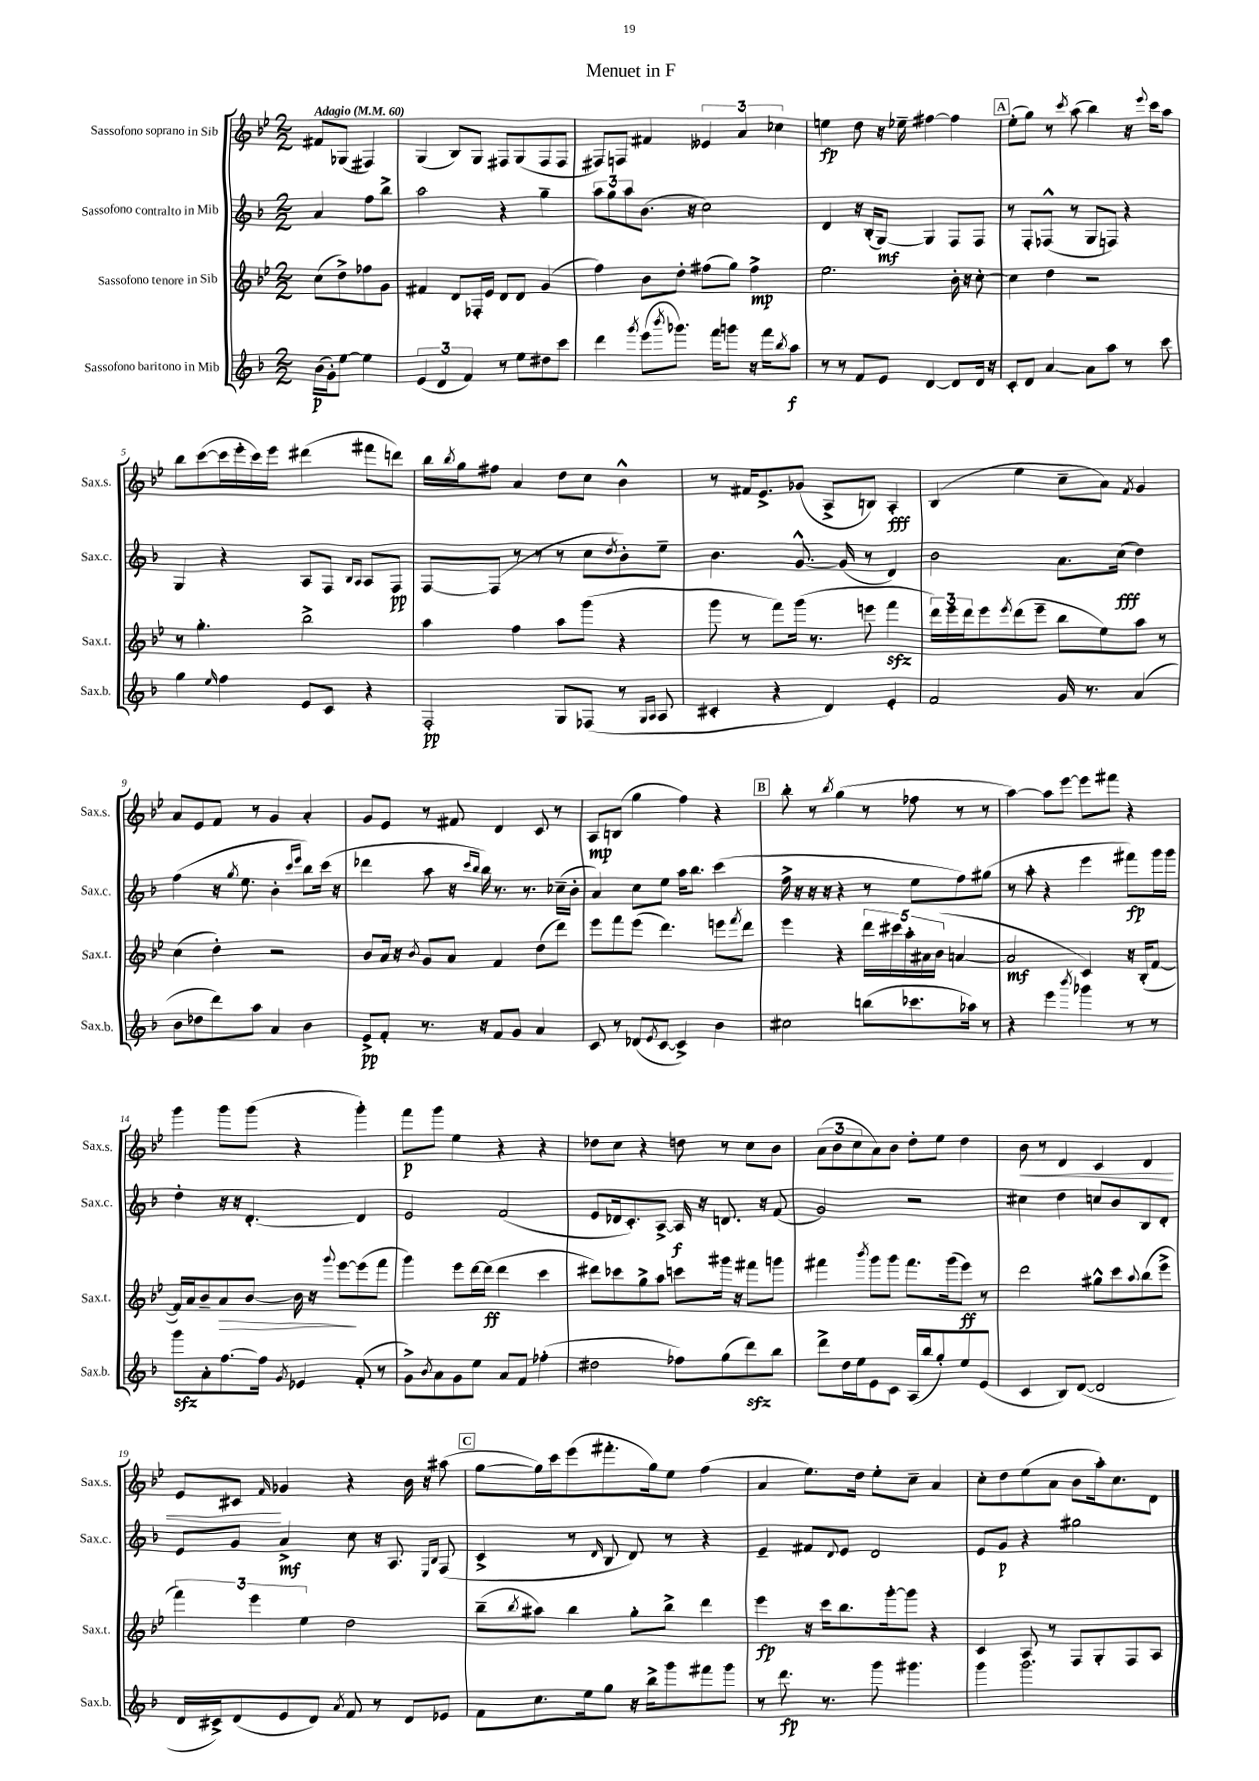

**kern	**kern	**kern	**kern
*staff4	*staff3	*staff2	*staff1
*clefG2	*clefG2	*clefG2	*clefG2
*k[b-]	*k[b-e-]	*k[b-]	*k[b-e-]
*M2/2	*M2/2	*M2/2	*M2/2
*MM60	*MM60	*MM60	*MM60
(16b-\LL	(8cc\L	4a/	8f#/L
16g'\J)	.	.	.
[8ee\J	8dd^\)	.	(8G-/J
4ee\]	8ff-\	8ff\L	4F#/)
.	8g\J	8bb-^\J	.
=	=	=	=
(6e/	4f#/	2aa\	(4G/
6d/	.	.	.
.	8d/L	.	8B-/L)
6f/)	.	.	.
.	16F-'/L	.	8G/J
.	16e-/JJ	.	.
8r	8d/L	4r	8F#/L
8ee\L	8d/J	.	(8G/
8dd#\	(4g/	4gg~\	8F#/
8ccc\J	.	.	8F#/J
=	=	=	=
4ddd\	4ff\)	12aa\L	8F#/L)
.	.	12gg\	.
.	.	.	8F/J
.	.	12aa\	.
8qggg/	.	.	.
(8eee\L	8b-\L	(8.b-\J	4f#/
8qbbb-/	.	.	.
8.ggg-\J)	8dd'\J	.	.
.	.	16r	.
.	(8ff#\L	2cc\)	6e--/
16fff\LK	.	.	.
8ggg\J	8gg\J)	.	.
.	.	.	6a/
16r	4ff#^\	.	.
16fff\LK	.	.	.
.	.	.	6cc-\
8qbb-/	.	.	.
8aa\J	.	.	.
=	=	=	=
8r	2.ee-\	4d/	4ee\
8r	.	.	.
8f/L	.	16r	8dd\
.	.	(16B-'/LK	.
8e/J	.	[8G/J)	16r
.	.	.	16ee-~\
[4d/	.	4G/]	[4ff#\
8d/]L	16b-'\	8F/L	4ff#\]
.	16r	.	.
16d/Jk	[8cc'\	8F/J	.
16r	.	.	.
=	=	=	=
8c'/L	4cc\]	8r	(8ee-'\L
8d/J	.	8F'/L	8gg\J)
[4a/	4dd\	(8F-^^/J	8r
.	.	.	8qccc/
.	.	8r	(8aa\
8a\]L	2r	8G/L	4bb-\)
8aa\J	.	8F/J)	.
8r	.	4r	16r
.	.	.	8qqeee-/
.	.	.	16ccc\LK
8ccc\	.	.	8aa\J
=	=	=	=
4gg\	8r	4G/	8bb-\L
.	4.gg'\	.	([8ccc\
16qqee/	.	.	.
4ff\	.	4r	16ccc\]L
.	.	.	16eee-'\
.	.	.	16ccc\)
.	.	.	16eee-\JJ
8e/L	2bb-^\	8A/L	(4ddd#\
8c/J	.	8F/J	.
.	.	16qqB-/LL	.
.	.	16qqA/JJ	.
4r	.	8A/L	8fff#\L
.	.	8F/J	8ddd\J)
=	=	=	=
2F'/	4aa\	[8F/L	16bb-\LL
.	.	.	8qbb-/
.	.	.	16gg\J
.	.	(8F/]J	8ff#\J
.	4ff\	8r	4a/
.	.	8r	.
8G/L	8aa\L	8r	8dd\L
(8F-/J	(8ggg\J	8cc\L	8cc\J
.	.	8qdd/	.
8r	4r	8b-'\)	4b-^^\
16qqG/LL	.	.	.
16qqA/JJ	.	.	.
8A/	.	8ee~\J	.
=	=	=	=
4c#'/	8ggg\	4.b-\	8r
.	8r	.	16f#/LK
.	.	.	8.e-^/
4r	8fff\L)	.	.
.	(16ggg\Jk	[8.g^^/	(8g-/J
.	8.r	.	.
4d/)	.	.	8A^/L
.	.	(16g/]	.
.	8eee\	8r	8B/J)
4e'/	4fff\	4d/)	4A'/
=	=	=	=
2f/	24ddd\LL)	2b-\	(4B-/
.	24eee-\	.	.
.	24ddd\J	.	.
.	8eee-\	.	.
.	8qeee-/	.	.
.	(8ddd\	.	4ee-\
.	8eee-~\J	.	.
16g/	8bb-\L	8.a\L	8cc~\L
8.r	.	.	.
.	8ee-\)	.	8a\J)
.	.	(16cc\Jk	.
.	.	.	8qf/
(4a/	8aa\J	4dd\)	4g/
.	8r	.	.
=	=	=	=
8b-\L	(4cc\	(4ff\	8a/L
8dd-\	.	.	8e-/
8ddd\)	4dd'\)	16r	8f/J
.	.	8qgg/	.
.	.	8.ee\	.
8aa\J	.	.	8r
4a/	2r	4b-'\	4g/
.	.	16qqccc/LL	.
.	.	16qqeee/JJ	.
4b-\	.	8bb-\L)	4a'/
.	.	(16ccc\Jk	.
.	.	16r	.
=	=	=	=
8e^/L	8b-/L	4ddd-\	8g/L
8f'/J	16a/Jk	.	8e-/J
.	16r	.	.
.	8qb-/	.	.
8.r	8g/L	8aa\	8r
.	8a/J	16r	8f#/
.	.	16qqccc/LL	.
.	.	16qqbb-/JJ	.
16r	.	16bb-\)	.
8f/L	4f/	8.r	4d/
8g/J	.	.	.
.	.	8.r	.
4a/	(8dd\L	.	8c/
.	8ddd\J)	(16cc-~\LL	8r
.	.	16b-'\JJ	.
=	=	=	=
8c/	8eee-\L	4a/)	8A/L
8r	8fff\	.	(8B/J
(8d-/L	(8eee-\J	8cc\L	4gg\
8qe/	.	.	.
[8c/J	4.ddd\)	8ee\J	.
4c^/])	.	16aa\LK	4ff\)
.	.	8.bb-\J	.
4b-\	8eee\L	(4ccc\	4r
.	8qfff/	.	.
.	8ddd\J	.	.
=	=	=	=
2cc#\	4eee-\	16ff^\	8bb-'\
.	.	16r	.
.	.	16r	8r
.	.	16r	.
.	.	.	8qbb-/
.	4r	4r	(4gg\
(8bb\L	20ddd\LL	8r	8r
.	20ccc#\	.	.
.	20aa'\	.	.
8.ccc-\	.	8ee\L	8ff-\
.	20a#\	.	.
.	(20b-\JJ	.	.
.	[4a/	8ff\)	8r
16aa-\Jk)	.	.	.
8r	.	(8gg#\J	8r
=	=	=	=
4r	2a/]	8r	[4aa\)
.	.	8aa'\	.
4eee\	.	4r	8aa\]L
.	.	.	[8eee-\J
8qbbb-/	.	.	.
4ggg-\	4c/)	4eee\	8eee-\]L
.	.	.	8fff#\J
8r	16r	8fff#\L)	4r
.	(16B-'/LK	.	.
8r	[8f/J	16ggg\L	.
.	.	16ggg\JJ	.
=	=	=	=
8ggg\L	16f/]LL)	4dd'\	4ggg\
.	16a/J	.	.
8a'\	8b-~/	.	.
[8.ff\	8a/	16r	8ggg\L
.	.	16r	.
.	[8b-/J	[4.d'/	(8ggg\J
16ff\]Jk	.	.	.
8qg/	.	.	.
4e-/	16b-\]	.	4r
.	16r	.	.
.	8qqggg/	.	.
.	[8eee-\L	.	.
(8f'/	(8eee-\]	4d/]	4ggg'\)
8r	8fff\J	.	.
=	=	=	=
8g^\L)	4ggg\)	2e/	8fff\L
8qb-/	.	.	.
8a\	.	.	8ggg\J
8g\	8eee-\L	.	4ee-\
8ee\J	[16ddd\L	.	.
.	(16ddd\]JJ	.	.
8a/L	4ddd\	(2f/	4r
8f/J	.	.	.
(4ff-'\	4ccc\	.	4r
=	=	=	=
2dd#\	8ddd#\L)	8e/L	8dd-\L
.	8ccc-\	16d-/k	8cc\J
.	.	8.c'/)	.
.	8gg^\	.	4r
.	8aa\J	[8A^/J	.
8ff-\L)	8ccc\L	16A/]	8dd\
.	.	16r	.
(8gg\	16ggg#\Jk	8.d/	8r
.	16r	.	.
8ddd\)	8fff#\L	.	8cc\L
.	.	16r	.
8bb-\J	8ggg\J	(8f/	8b-\J
=	=	=	=
8ddd^\L	4fff#\	2g/)	(12a\L
.	.	.	12b-\
16dd\L	.	.	.
.	.	.	12cc\
16ee\J	.	.	.
.	8qbbb-/	.	.
8e\	8ggg\L	.	8a\)
8c\J	8ggg\J	.	8b-\J
(16A/LL	8.fff#\L	2r	8dd'\L
16bb-/J	.	.	.
8gg'/)	.	.	8ee-\J
.	(16ggg\k	.	.
8ee/	8eee-\J)	.	4dd\
(8e/J	8r	.	.
=	=	=	=
4c/	2ddd\	4cc#\	8b-\
.	.	.	8r
8B-/L)	.	4dd\	4d/
([8d/J	.	.	.
2d/]	8gg#^^\L	8cc/L	4c/
.	8ccc\	8b-/	.
.	8qqaa/	.	.
.	(8bb-\	8B-/	4d/
.	8eee-^\J	8d'/J	.
=	=	=	=
16d/LL	6fff\)	8e/L	8e-/L
16c#^/J)	.	.	.
(8d/	.	8g/J	8c#/J
.	6eee-\	.	.
.	.	.	16qqf/
8e/	.	4a^/	4g-/
.	6ee-\	.	.
8d/J)	.	.	.
8qa/	.	.	.
8f/	2dd\	8cc\	4r
8r	.	16r	.
.	.	8.A/	.
8d/L	.	.	16b-\
.	.	.	16r
.	.	16qqE/LL	.
.	.	16qqB-/JJ	.
8e-/J	.	(8F/	(8aa#\
=	=	=	=
8f\L	(8bb-~\L	4c^/	[8gg\L
.	8qbb-/	.	.
8.cc\	8aa#\J)	.	16gg\]L)
.	.	.	16ccc\J
.	4bb-\	8r	(8eee-\
16ee\k	.	.	.
.	.	16qqd/	.
8gg\J	.	8B-/	8.fff#'\
16r	8gg'\L	8d/)	.
16bb-^\LK	.	.	16gg\k)
8ggg\	8bb-^\J	8r	8ee-\J
8fff#\	4ddd\	4r	(4ff\
8ggg\J	.	.	.
=	=	=	=
8r	4eee-\	4e~/	4a/
8.ddd\	.	.	.
.	16r	8f#/L	8.ee-\L)
8.r	16ccc\LK	.	.
.	.	8qqd/	.
.	8.bb-\	8e/J	.
.	.	.	16dd\Jk
8ggg\	.	2d/	8ee-'\L
.	[16ggg'\k	.	.
4.ggg#\	8ggg\]J	.	8cc~\J
.	4r	.	4a/
=	=	=	=
4ggg\	4c/	8e/L	8cc'\L
.	.	8g/J	8dd\
2.ggg\	8A/	4r	(8ee-\
.	8r	.	8a\J
.	8F/L	2gg#\	8b-\L
.	8G'/	.	16aa'\k)
.	.	.	8.cc\
.	8F/	.	.
.	8A/J	.	8d\J
==	==	==	==
*-	*-	*-	*-
